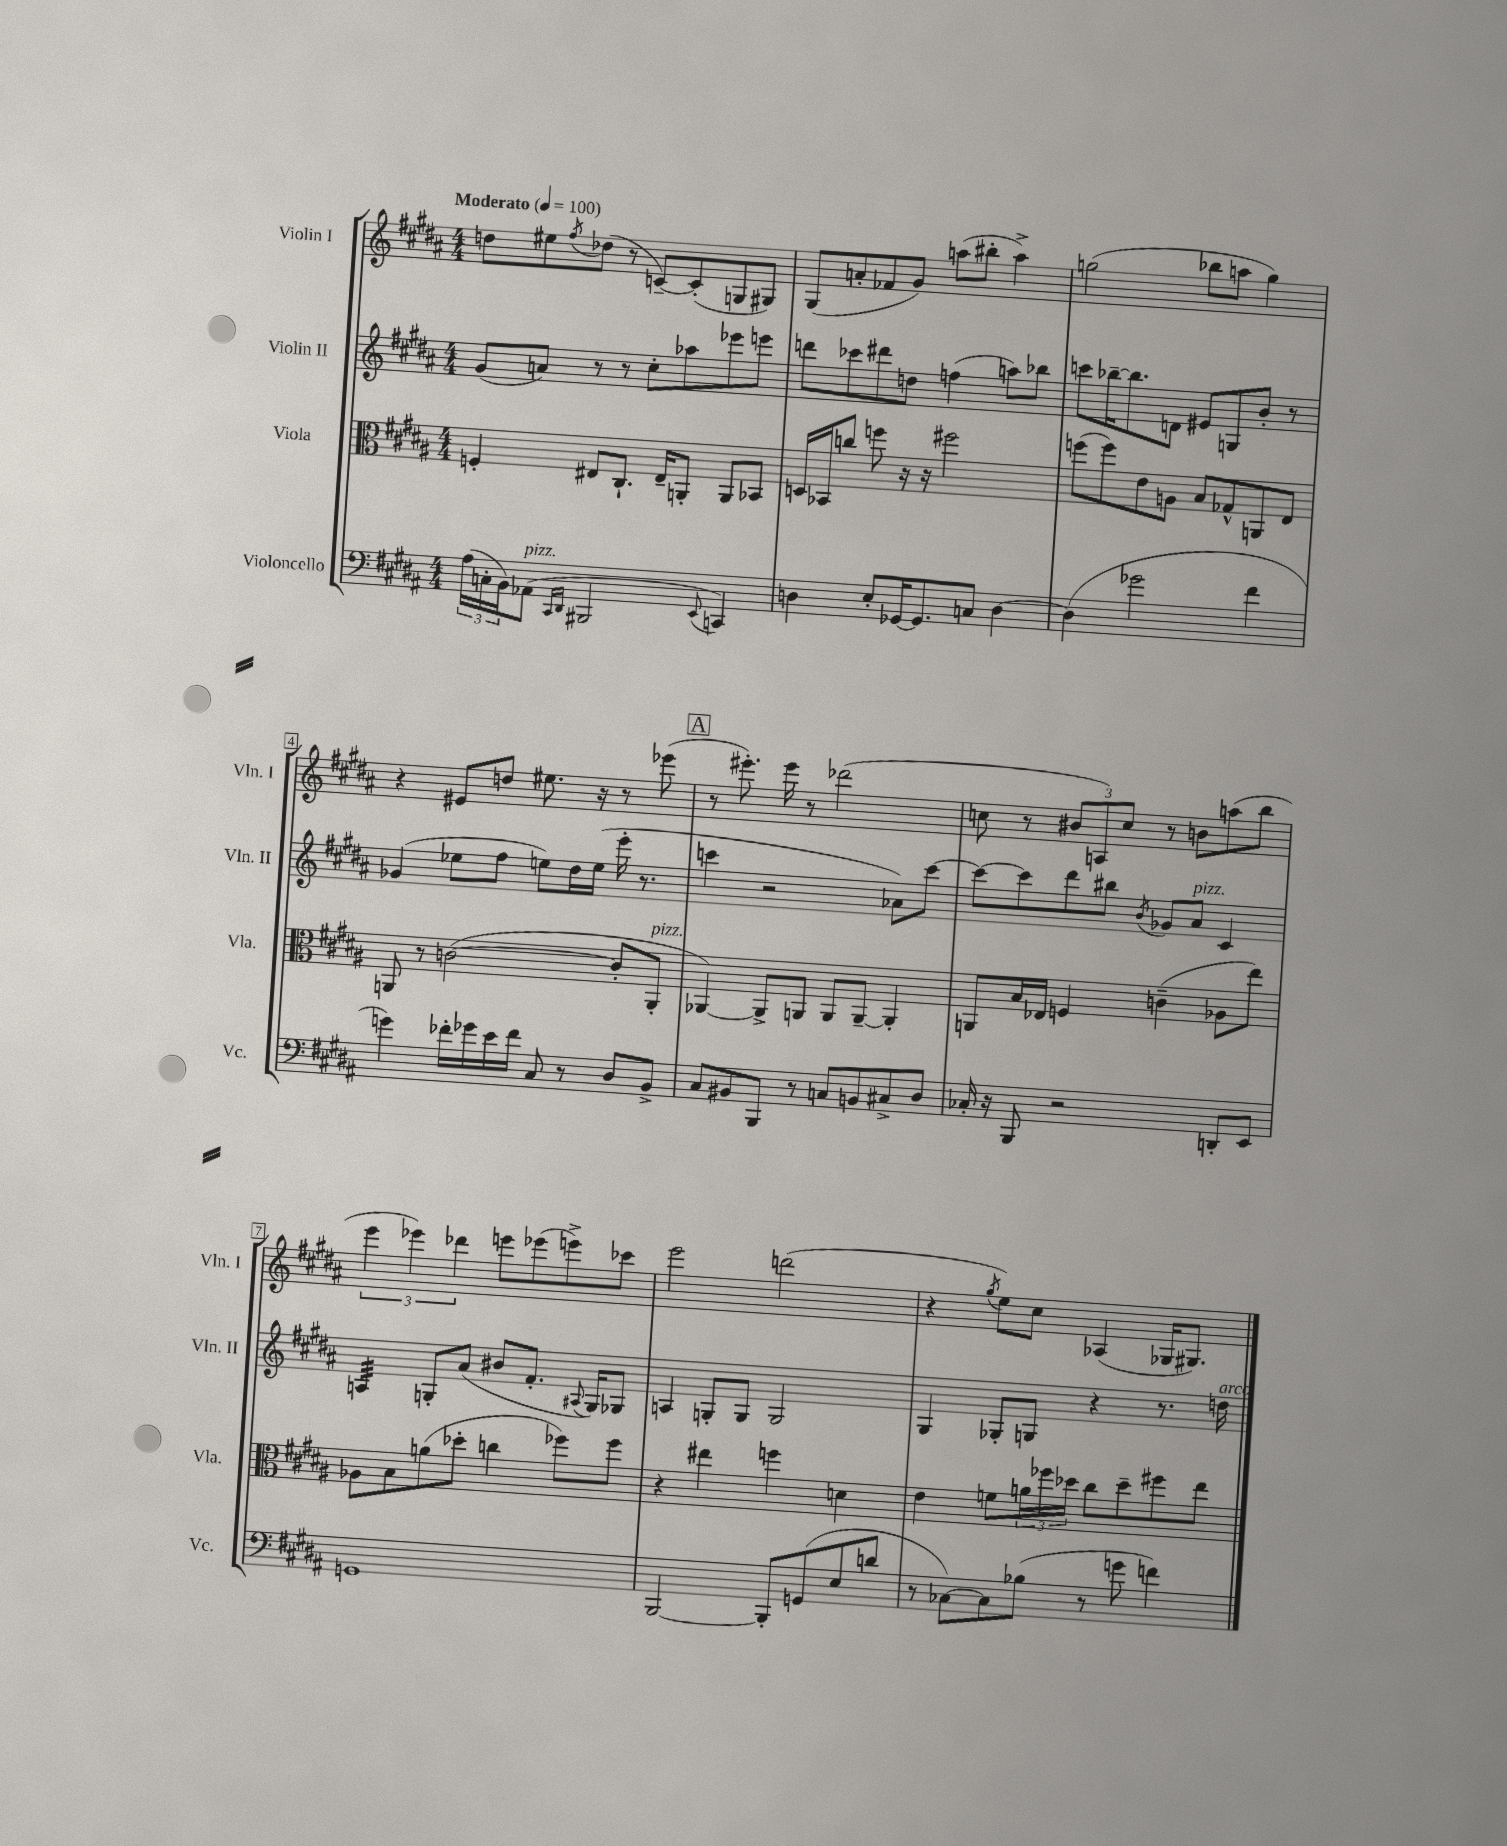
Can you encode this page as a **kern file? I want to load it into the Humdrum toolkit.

**kern	**kern	**kern	**kern
*part4	*part3	*part2	*part1
*staff4	*staff3	*staff2	*staff1
*I"Violoncello	*I"Viola	*I"Violin II	*I"Violin I
*I'Vc.	*I'Vla.	*I'Vln. II	*I'Vln. I
*clefF4	*clefC3	*clefG2	*clefG2
*k[f#c#g#d#a#]	*k[f#c#g#d#a#]	*k[f#c#g#d#a#]	*k[f#c#g#d#a#]
*M4/4	*M4/4	*M4/4	*M4/4
*MM100	*MM100	*MM100	*MM100
=1	=1	=1	=1
!	!	!	!LO:TX:a:B:t=Moderato
(24A#\LL	4Fn'/	(8g#/L	8ddn\L
24Cn'\	.	.	.
24BB\J)	.	.	.
!LO:TX:a:i:t=pizz.	!	!	!
(8AA-X\J	.	8an/J)	8ee#X\
16qqCC#/LL	.	.	.
16qqDD#/JJ	.	.	8qff#/
2BBB#X/	8E#X/L	8r	(8dd-X\J
.	8.C#`/J	8r	8r
.	.	8cc#'\L	[8cn~/L)
.	16E#~/KL	.	.
.	8AAn'/J	8aa-X\	(8c'/]
8qqEE/	.	.	.
4CCn/)	8AA/L	8eee-X\	8Gn/
.	8BB-X/J	8eeen\J	8G#X/J)
=2	=2	=2	=2
4Dn\	16Dn/LL	8dddn\L	(8G#/L
.	16BB-X/J	.	.
.	8ccn/J	8ccc-X\	8an'/
8E'/L	8ffn\	8ddd#X\	8f-X/
[16GG-X/K	16r	8ddn\J	8g#/J)
8.GG-/]	16r	.	.
.	2ff#X\	(4ffn\	(8aan\L
8Cn/J	.	.	8bb#X'\J
[4D\	.	8aan\L)	4aa^\)
.	.	8bb-X\J	.
=3	=3	=3	=3
(4D\]	(8ffn\L	8cccn\L	(2ggn\
.	8ff\)	[16bb-X~\K	.
.	.	8.bb-\]	.
2g-X\	8e\	.	.
.	8An\J	8dn\J	.
.	8B/L	8e#X/L	8bb-X\L
.	8G-X^^/	8Gn/	8aan\J
4f#\	8AAn/	8b'/J	4gg\)
.	8E/J	8r	.
!!LO:LB:g=z
=4	=4	=4	=4
4gn\)	8AAn/	(4g-X/	4r
.	8r	.	.
16f-X'\LL	([2cn\	8ee-X\L	8e#X/L
16g-X\	.	.	.
16e\	.	8ff#\J	8ddn/J
16f-\JJ	.	.	.
8C#/	.	8een\L)	8.ee#X\
8r	.	16dd#\L	.
.	.	(16ee\JJ	16r
8D#/L	8c'/L]	16eee'\	8r
.	.	8.r	.
!	!LO:TX:a:i:t=pizz.	!	!
8BB^/J	8AA'/J	.	(8eee-X\
!!LO:REH:place=s1:t=A
=5	=5	=5	=5
8C#/L	[4AA-X/)	4cccn\	8r
8BB#X/	.	.	8.eee#X'\)
8BBB/J	8AA-^/L]	2r	.
.	.	.	16eee#\
8r	8AAn/J	.	8r
8Cn/L	8AA/L	.	(2ddd-X\
8BBn/	[8AA~/J	.	.
8C#X^/	4AA'/]	8a-X\L)	.
8D#/J	.	[8ccc\J	.
=6	=6	=6	=6
16C-X'/	8AAn/L	8ccc\L_	8ccn\
16r	.	.	.
8BBB/	16B/L	8ccc\]	8r
.	16E-X/JJ	.	.
2r	4Fn/	8ddd#\	12b#X/L
.	.	.	12An/)
.	.	8bb#X\J	.
.	.	.	12cc/J
.	.	8qb/	.
.	(4cn~\	8g-X/L	8r
!	!	!LO:TX:a:i:t=pizz.	!
.	.	8a#/J	8bn\L
8DDn'/L	8A-X\L	4c#/	(8aan\
8EE/J	8ee\J)	.	8bb\J
!!LO:LB:g=z
=7	=7	=7	=7
*	*	*tremolo	*
1GGn	8A-X\L	32An/LLL	6eee\
.	.	32An/	.
.	.	32An/	.
.	.	32An/	.
.	8B\	32An/	.
.	.	32An/	.
.	.	.	6eee-X\)
.	.	32An/	.
.	.	32An/JJJ	.
*	*	*Xtremolo	*
.	(8an\	8Gn'/L	.
.	.	.	6ddd-X\
.	8dd-X'\J	(8a#/J	.
.	4ccn\	8b#X/L	8eeen\L
.	.	8.f#'/J	(8eee-X\
.	8ff-X\L)	.	8eeen^\)
.	.	8qqA#X/	.
.	.	16G/KL)	.
.	8ff-\J	8G-X/J	8ccc-X\J
=8	=8	=8	=8
[2BBB/	4r	4An/	2eee\
.	4ee#X\	8Gn'/L	.
.	.	8G/J	.
8BBB'/L]	4ffn\	2G/	(2dddn\
(8GGn/	.	.	.
8E/	4dn\	.	.
8dn/J	.	.	.
=9	=9	=9	=9
8r	4e\	4G#/	4r
[8C-X\L)	.	.	.
.	.	.	8qgg#/
8C-\]	8fn\L	8G-X'/L	8ee\L)
(8B-X\J	24an\L	8Gn/J	8cc#\J
.	24ff-X\	.	.
.	24dd-X\JJ	.	.
8r	8cc#\L	4r	(4A-X/
8gn\	8dd-~\	.	.
4fn\)	8ff#X\	8.r	16G-X/KL
.	.	.	8.G#X/J)
.	8ee\J	.	.
!	!	!LO:TX:a:i:t=arco	!
.	.	16ddn\	.
==	==	==	==
*-	*-	*-	*-
